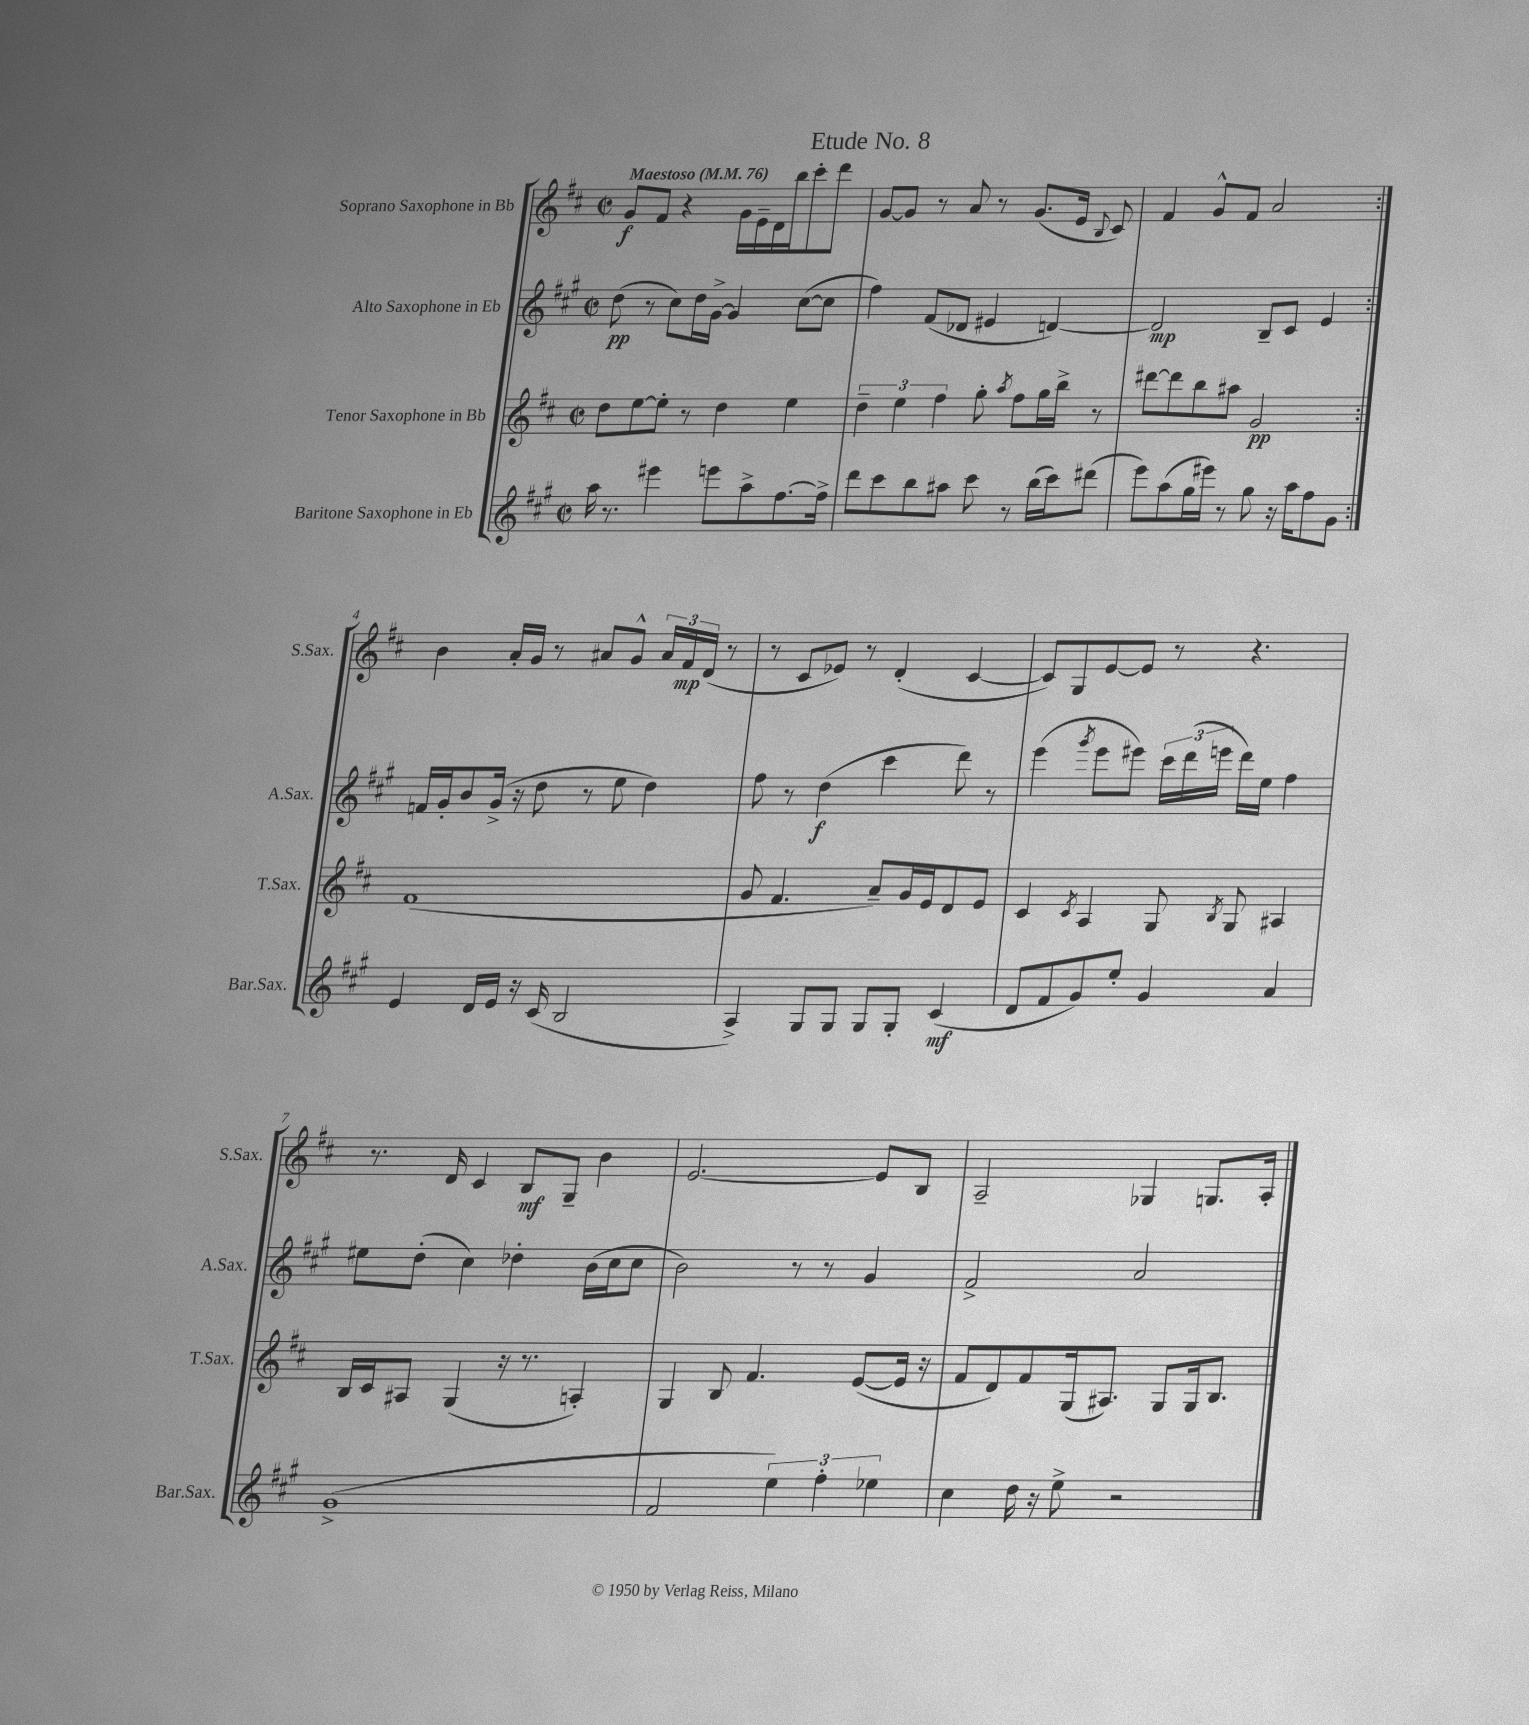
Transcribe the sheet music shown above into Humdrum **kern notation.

**kern	**kern	**kern	**kern
*staff4	*staff3	*staff2	*staff1
*clefG2	*clefG2	*clefG2	*clefG2
*k[f#c#g#]	*k[f#c#]	*k[f#c#g#]	*k[f#c#]
*M2/2	*M2/2	*M2/2	*M2/2
*met(c|)	*met(c|)	*met(c|)	*met(c|)
*MM76	*MM76	*MM76	*MM76
16aa\	8dd\L	(8dd\	8g/L
8.r	.	.	.
.	[8ee\	8r	8f#/J
4eee#\	8ee'\]J	8cc#\L)	4r
.	8r	16dd\L	.
.	.	[16g#^\JJ	.
8eee\L	4dd\	4g#/]	16g\LL
.	.	.	16e~\
8aa^\	.	.	16d\
.	.	.	16bb\J
[8.ff#\	4ee\	([8cc#\L	8ccc#'\
.	.	8cc#\]J	8ddd\J
16ff#^\]Jk	.	.	.
=	=	=	=
8ddd\L	6dd~\	4ff#\)	[8g/L
8ccc#\	.	.	8g/]J
.	6ee\	.	.
8bb\	.	(8f#/L	8r
.	6ff#\	.	.
8aa#\J	.	8d-/J	8a/
8ccc#\	8gg'\	4e#/	8r
.	8qaa/	.	.
8r	8ff#\L	.	(8.g/L
(16bb\LL	16gg\L	[4d/)	.
16ccc#\J)	16bb^\JJ	.	16e/Jk
.	.	.	8qqB/
(8ddd#\J	8r	.	8c#/)
=	=	=	=
8eee\L)	[8ddd#\L	2d/]	4f#/
(8aa\	8ddd#\]	.	.
16gg#\L	8bb\	.	8g^^/L
16eee#\JJ)	.	.	.
8r	8aa#\J	.	8f#/J
8gg#\	2g/	8B~/L	2a/
16r	.	8c#/J	.
16aa\LK	.	.	.
8ff#\	.	4e/	.
8g#\J	.	.	.
=:|!	=:|!	=:|!	=:|!
4e/	(1f#	16f/LL	4b\
.	.	16g#'/J	.
.	.	8b/	.
16d/LL	.	(16g#^/Jk	16a'/LL
16e/JJ	.	16r	16g/JJ
16r	.	8dd\	8r
(16c#/	.	.	.
2B/	.	8r	8a#/L
.	.	8ee\	8g^^/J
.	.	4dd\)	24a#/LL
.	.	.	24f#/
.	.	.	(24d/JJ
.	.	.	8r
=	=	=	=
4A^/)	8g/	8ff#\	8r
.	4.f#/	8r	8c#/L
8G#/L	.	(4dd\	8e-/J)
8G#/J	.	.	8r
8G#/L	8a~/L)	4ccc#\	(4d'/
8G#'/J	16g/L	.	.
.	16e/J	.	.
(4c#/	8d/	8ddd\)	[4c#/
.	8e/J	8r	.
=	=	=	=
8d/L	4c#/	(4eee\	8c#/]L)
8f#/	.	.	8G/
.	8qc#/	8qggg#/	.
8g#/)	4A/	8eee\L	[8e/
8ee'/J	.	8eee#\J)	8e/]J
4g#/	8G/	24ccc#\LL	8r
.	.	(24ddd\	.
.	.	24eee\JJ	.
.	8qB/	.	.
.	8G/	16ddd\LL)	4.r
.	.	16ee\JJ	.
4a/	4A#/	4ff#\	.
=	=	=	=
(1g#^	16B/LL	8ee#\L	8.r
.	16c#/J	.	.
.	8A#/J	(8dd'\J	.
.	.	.	16d/
.	(4G/	4cc#\)	4c#/
.	16r	4dd-'\	8B/L
.	8.r	.	.
.	.	.	8G~/J
.	4A'/)	(16b\LL	4b\
.	.	16cc#\J	.
.	.	8cc#\J	.
=	=	=	=
2f#/	4G/	2b\)	[2.e/
.	8B/	.	.
.	4.f#/	.	.
6ee\)	.	8r	.
.	.	8r	.
6ff#'\	.	.	.
.	([8e/L	4g#/	8e/]L
6ee-\	.	.	.
.	16e/]Jk	.	8B/J
.	16r	.	.
=	=	=	=
4cc#\	8f#/L	2f#^/	2A~/
.	8d/)	.	.
16dd\	8f#/	.	.
16r	.	.	.
8ee^\	(16G/k	.	.
.	8.A#/J)	.	.
2r	.	2a/	4G-/
.	8G/L	.	.
.	16G/k	.	8.G/L
.	8.B/J	.	.
.	.	.	16A'/Jk
==	==	==	==
*-	*-	*-	*-
